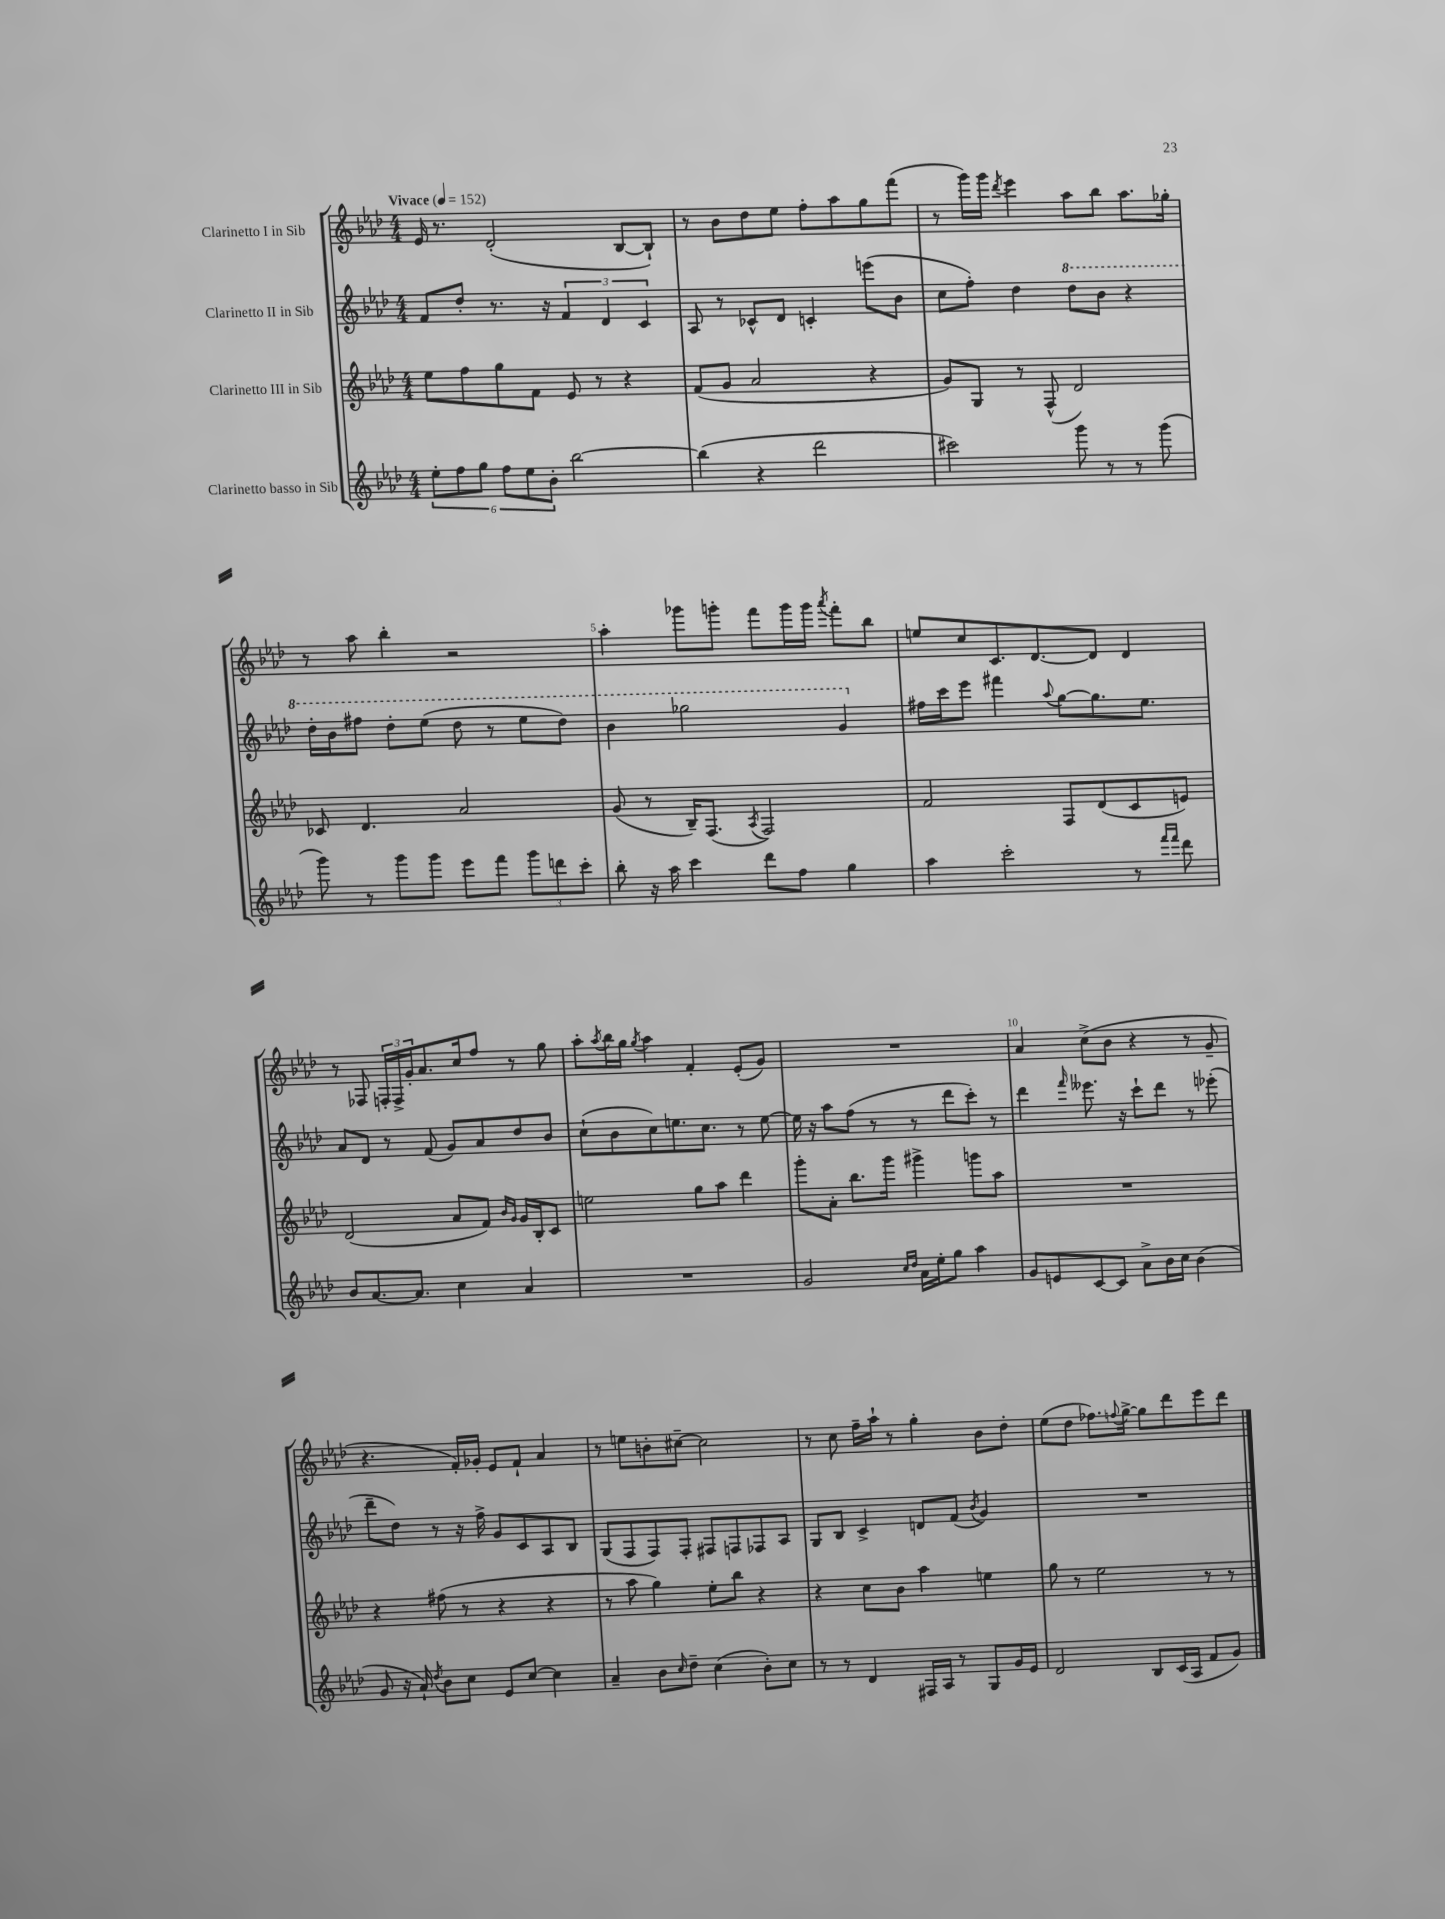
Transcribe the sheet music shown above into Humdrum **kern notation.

**kern	**kern	**kern	**kern
*staff4	*staff3	*staff2	*staff1
*clefG2	*clefG2	*clefG2	*clefG2
*k[b-e-a-d-]	*k[b-e-a-d-]	*k[b-e-a-d-]	*k[b-e-a-d-]
*M4/4	*M4/4	*M4/4	*M4/4
*MM152	*MM152	*MM152	*MM152
12ee-'\L	8ee-\L	8f/L	16e-/
.	.	.	8.r
12ff\	.	.	.
.	8ff\	8dd-'/J	.
12gg\J	.	.	.
12ff\L	8gg\	8.r	(2d-'/
12ee-\	.	.	.
.	8f\J	.	.
12b-'\J	.	.	.
.	.	16r	.
[2bb-\	8e-/	6f/	.
.	8r	.	.
.	.	6d-/	.
.	4r	.	[8B-/L
.	.	6c/	.
.	.	.	8B-`/]J)
=	=	=	=
(4bb-\]	(8f/L	8A-/	8r
.	8g/J	8r	8b-\L
4r	2a-/	8c-^^/L	8dd-\
.	.	8d-/J	8ee-\J
2ddd-\	.	4c'/	8ff'\L
.	.	.	8aa-\
.	4r	(8eee\L	8gg\
.	.	8b-\J	(8fff\J
=	=	=	=
2ccc#\)	8g/L)	8cc\L	8r
.	8G/J	8ff'\J)	16ggg\LL)
.	.	.	16ggg\JJ
.	.	.	8qddd-/
.	8r	4dd-\	4eee-\
.	(8F^^/	.	.
8ggg\	2d-/)	8ddd-\L	8aa-\L
8r	.	8bb-\J	8bb-\J
8r	.	4r	8.aa-\L
(8ggg\	.	.	.
.	.	.	16gg-'\Jk
=	=	=	=
8ggg\)	8c-/	16ddd-'\LL	8r
.	.	16bb-\J	.
8r	4.d-/	8fff#\J	8aa-\
8ggg\L	.	8ddd-'\L	4bb-'\
8ggg\J	.	(8eee-\J	.
8eee-\L	2a-/	8ddd-\	2r
8fff\J	.	8r	.
12ggg\L	.	8eee-\L	.
12ddd\	.	.	.
.	.	8ddd-\J)	.
12ccc'\J	.	.	.
=	=	=	=
8bb-'\	(8g/	4bb-\	4aa-'\
16r	8r	.	.
16aa-\	.	.	.
4ccc\	16B-~/LK)	2ggg-\	8ggg-\L
.	(8.F/J	.	.
.	.	.	8ggg'\J
.	8qA-/	.	.
8ddd-\L	2F/)	.	8fff\L
8ff\J	.	.	16ggg\L
.	.	.	16ggg\JJ
.	.	.	8qaaa-/
4gg\	.	4gg/	8fff'\L
.	.	.	8bb-\J
=	=	=	=
4aa-\	2f/	16ff#\LL	8ee/L
.	.	16ccc\J	.
.	.	8eee-\J	8cc/
2ccc'\	.	4fff#\	8.c/
.	.	.	[8.d-/
.	.	8qqaa-/	.
.	8F/L	[8gg\L	.
.	(8d-/	8.gg\]	8d-/]J
8r	8c/	.	4d-/
.	.	8.ee-\J	.
16qqfff/LL	.	.	.
16qqfff/JJ	.	.	.
8ddd-\	8e/J)	.	.
=	=	=	=
8b-/L	(2d-/	8a-/L	8r
[8.a-/	.	8d-/J	8F-/
.	.	8r	24F'/LL
.	.	.	24F^/
8.a-/]J	.	.	.
.	.	.	24g'/J
.	.	(8f/	8.a-/
4cc\	8a-/L	8g/L)	.
.	.	.	16cc/k
.	8f/J)	8a-/	8ff/J
.	16qqb-/LL	.	.
.	16qqg/JJ	.	.
4a-/	16g/LL	8dd-/	8r
.	16B-'/J	.	.
.	8c/J	8b-/J	8gg\
=	=	=	=
1r	2ee\	(8cc`\L	8aa-'\L
.	.	.	8qaa-/
.	.	8b-\	16bb-\L
.	.	.	16gg\JJ
.	.	.	8qgg/
.	.	8cc\)	4aa-\
.	.	8.ee\	.
.	8gg\L	.	4f'/
.	.	8.cc\J	.
.	8aa-\J	.	.
.	4ddd-\	8r	(8e-'/L
.	.	[8ee\	8g/J)
=	=	=	=
2g/	8ggg'\L	16ee\]	1r
.	.	16r	.
.	8a-'\J	8aa-\L	.
.	8.bb-\L	(8ff\J	.
.	.	8r	.
.	16ggg\Jk	.	.
16qqcc/LL	.	.	.
16qqdd-/JJ	.	.	.
16a-\LL	4ggg#^\	8r	.
16ee-'\J	.	.	.
8gg\J	.	8ddd-\L	.
4aa-\	8ggg\L	8ccc'\J)	.
.	8aa-\J	8r	.
=	=	=	=
8g/L	1r	4ddd-\	4a-/
8e/	.	.	.
.	.	16qqfff/	.
[8c/	.	8.eee--\	(8cc^\L
8c/]J	.	.	8b-\J
.	.	16r	.
8a-^\L	.	8ccc`\L	4r
16b-\L	.	8ddd-\J	.
16cc\JJ	.	.	.
(4b-\	.	8r	8r
.	.	(8eee-'\	8g~/
=	=	=	=
8g/	4r	8ddd-~\L	4.r
16r	.	8dd-\J)	.
16a-`/)	.	.	.
8qdd-/	.	.	.
8b-\L	(8ff#\	8r	.
8cc\J	8r	16r	16f'/LL)
.	.	16ff^\	16g-'/JJ
8e-/L	4r	8g/L	8e-/L
[8cc/J	.	8c/	8f`/J
4cc\]	4r	8A-/	4a-/
.	.	8B-/J	.
=	=	=	=
4a-~/	8r	(8G/L	8r
.	8aa-\	8F/	8ee\L
8b-\L	4gg\)	8F/)	8b'\
16qqcc/	.	.	.
8dd-~\J	.	8F'/J	[8cc#~\J
(4cc\	8ee-'\L	8F#/L	2cc#\]
.	8bb-\J	8F/	.
8b-'\L)	4r	8F-/	.
8cc\J	.	8A-/J	.
=	=	=	=
8r	4r	8G/L	8r
8r	.	8B-/J	8cc\
4d-/	8cc\L	4c^/	16ff~\LL
.	.	.	16aa-`\JJ
.	8b-\J	.	8r
16F#/LL	4aa-\	8d/L	4gg'\
16A-/JJ	.	.	.
8r	.	(8f/J	.
.	.	8qb-/	.
8G/L	4ee\	4g/)	8b-\L
16g/L	.	.	8dd-'\J
16e-/JJ	.	.	.
=	=	=	=
2d-/	8gg\	1r	(8ee-\L
.	8r	.	8dd-\J
.	2ee-\	.	8.ff-\L)
.	.	.	8qqff/
.	.	.	[16gg^\Jk
8B-/L	.	.	8gg\]L
(16c/L	.	.	8ddd-\
16A-/JJ	.	.	.
8f/L	8r	.	8eee-\
8g/J)	8r	.	8ddd-\J
==	==	==	==
*-	*-	*-	*-
